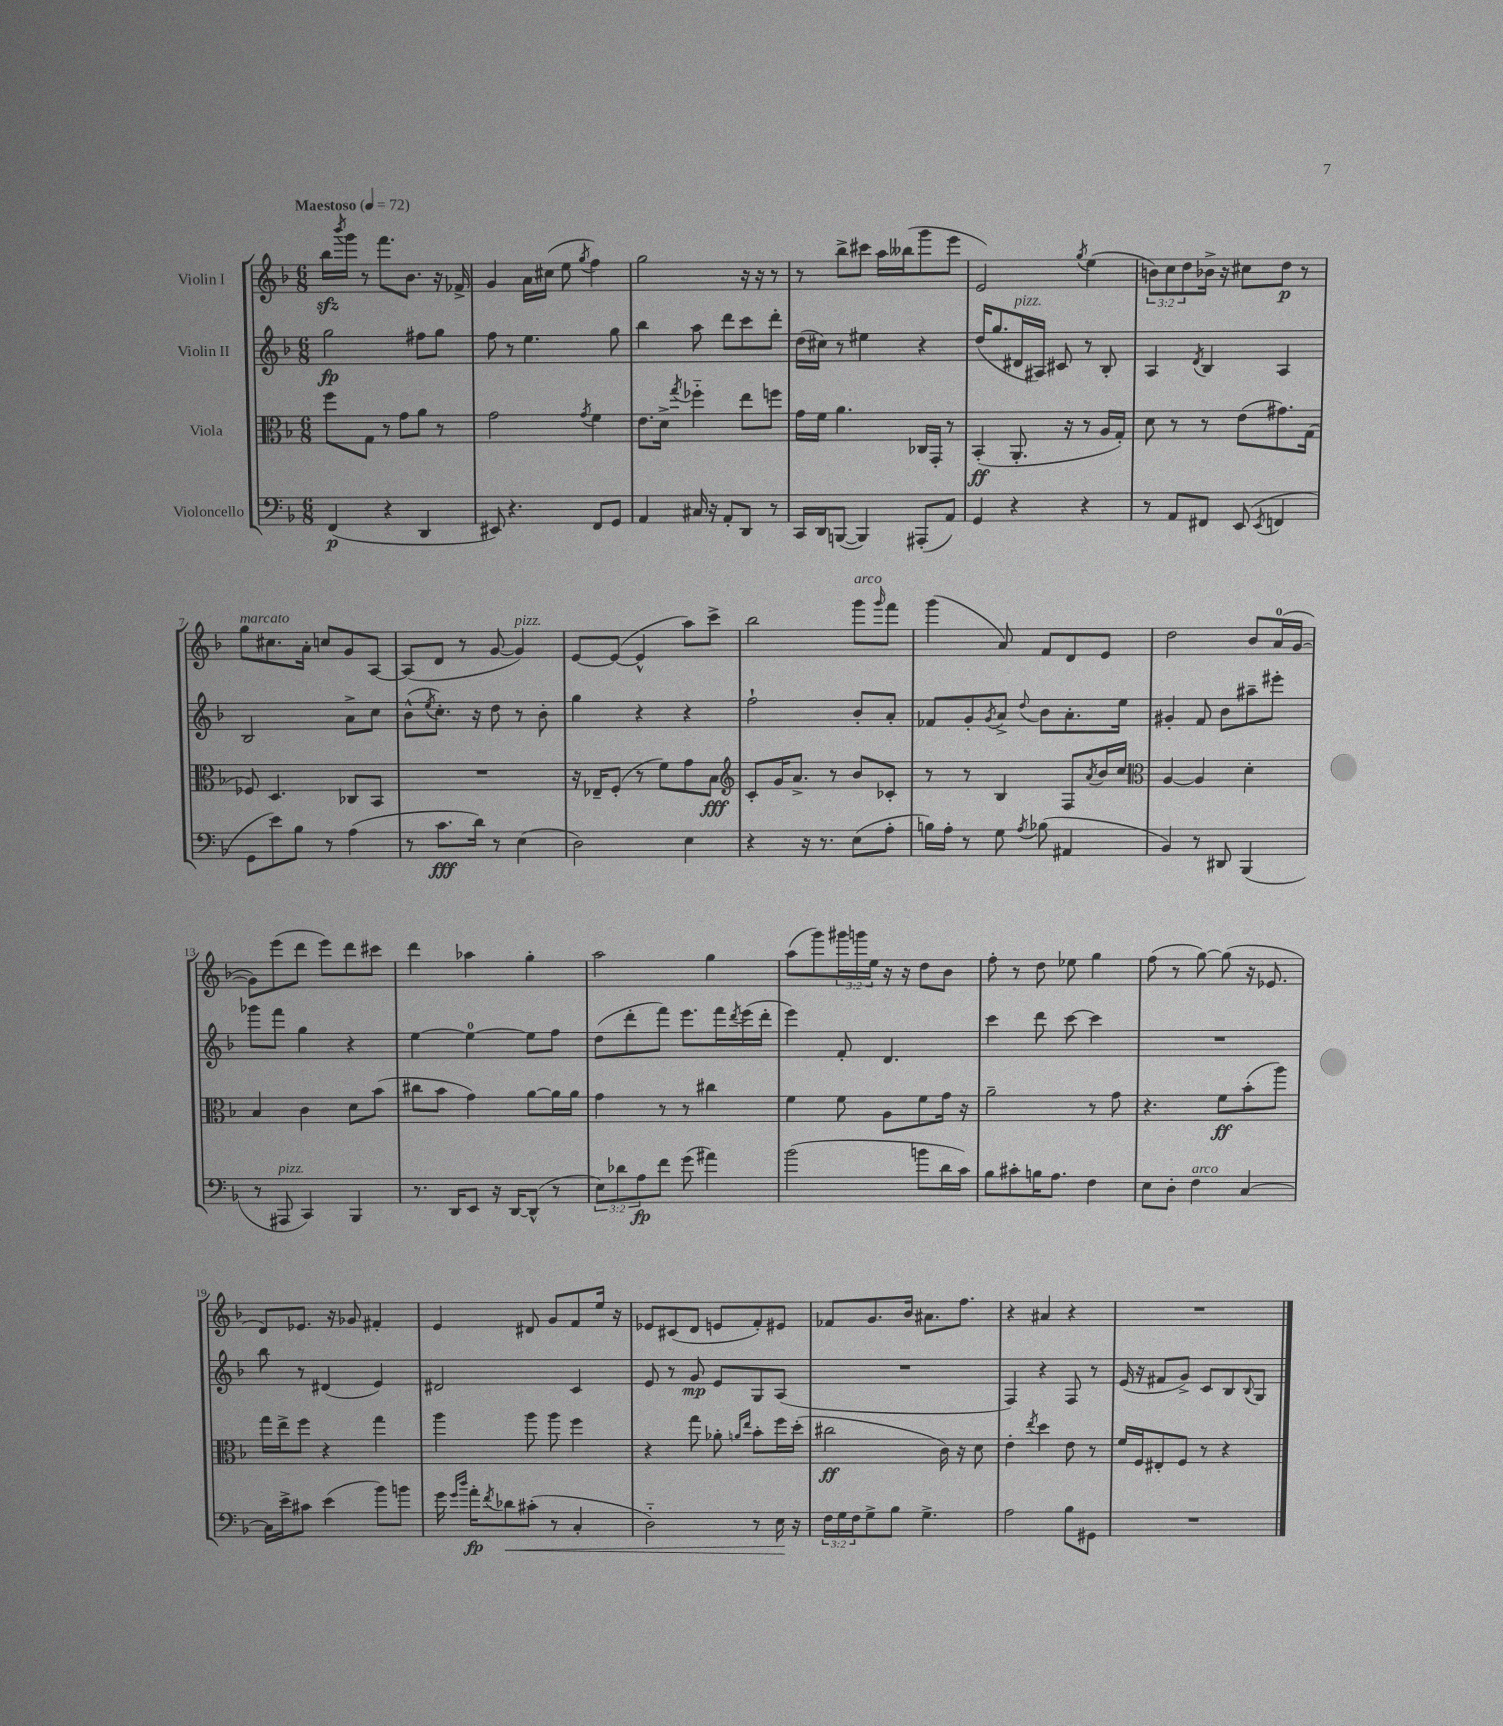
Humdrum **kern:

**kern	**dynam	**kern	**dynam	**kern	**dynam	**kern	**dynam
*part4	*part4	*part3	*part3	*part2	*part2	*part1	*part1
*staff4	*staff4	*staff3	*staff3	*staff2	*staff2	*staff1	*staff1
*I"Violoncello	*	*I"Viola	*	*I"Violin II	*	*I"Violin I	*
*clefF4	*	*clefC3	*	*clefG2	*	*clefG2	*
*k[b-]	*	*k[b-]	*	*k[b-]	*	*k[b-]	*
*M6/8	*	*M6/8	*	*M6/8	*	*M6/8	*
*MM72	*	*MM72	*	*MM72	*	*MM72	*
=1	=1	=1	=1	=1	=1	=1	=1
!	!	!	!	!	!	!LO:TX:a:B:t=Maestoso	!
(4FF/	p	8ff\L	.	2gg\	fp	16bb-zz\LL	.
.	.	.	.	.	.	8qbbb-/	.
.	.	.	.	.	.	16ggg\JJ	.
.	.	8G\J	.	.	.	8r	.
4r	.	8r	.	.	.	8.fff\L	.
.	.	8g\L	.	.	.	.	.
.	.	.	.	.	.	8.b-\J	.
4DD/	.	8a\J	.	8ff#X\L	.	.	.
.	.	8r	.	8gg\J	.	16r	.
.	.	.	.	.	.	16f-X^/	.
=2	=2	=2	=2	=2	=2	=2	=2
8EE#X/)	.	2g\	.	8ff\	.	4g/	.
4.r	.	.	.	8r	.	.	.
.	.	.	.	4.ee\	.	16a\LL	.
.	.	.	.	.	.	(16cc#X\JJ	.
.	.	.	.	.	.	8ee\	.
.	.	8qg/	.	.	.	8qgg/	.
8FF/L	.	4f\	.	.	.	4ff\)	.
8GG/J	.	.	.	8gg\	.	.	.
=3	=3	=3	=3	=3	=3	=3	=3
4AA/	.	8.e\L	.	4bb-\	.	2gg\	.
.	.	16d^\Jk	.	.	.	.	.
.	.	8qgg/	.	.	.	.	.
16C#X/	.	4ff-X\	.	8aa\	.	.	.
16r	.	.	.	.	.	.	.
8AA'/L	.	.	.	8ddd\L	.	.	.
8DD/J	.	8ee\L	.	8ccc\	.	16r	.
.	.	.	.	.	.	16r	.
8r	.	8ffn\J	.	8ddd'\J	.	8r	.
=4	=4	=4	=4	=4	=4	=4	=4
16CC/LL	.	16g\LL	.	(16dd\LL	.	8r	.
16DD/J	.	16f\JJ	.	16cc#X\JJ)	.	.	.
([8BBBn/J	.	4.a\	.	8r	.	8bb-^\L	.
4BBB/])	.	.	.	4ee#X\	.	8ccc#X\J	.
.	.	.	.	.	.	16aa\LL	.
.	.	.	.	.	.	(16bb--X\J	.
(8AAA#X'/L	.	16C-X/LL	.	4r	.	8ggg\	.
.	.	16GG'/JJ	.	.	.	.	.
8AA/J)	.	8r	.	.	.	8eee\J	.
=5	=5	=5	=5	=5	=5	=5	=5
4GG/	.	(4BB-'/	ff	(16dd/KL	.	2e/)	.
.	.	.	.	8.gg/	.	.	.
!	!	!	!	!LO:TX:a:i:t=pizz.	!	!	!
4r	.	8.AA'/	.	16d#X/L	.	.	.
.	.	.	.	16A#X/JJ)	.	.	.
.	.	.	.	8c#X/	.	.	.
.	.	16r	.	.	.	.	.
.	.	.	.	.	.	8qgg/	.
4r	.	8r	.	8r	.	(4ee\	.
.	.	16A/LL	.	8B-'/	.	.	.
.	.	16G'/JJ)	.	.	.	.	.
=6	=6	=6	=6	=6	=6	=6	=6
8r	.	8d\	.	4A/	.	12bn\L)	.
.	.	.	.	.	.	12cc\	.
8AA/L	.	8r	.	.	.	.	.
.	.	.	.	.	.	12dd\	.
.	.	.	.	8qd/	.	.	.
8FF#X/J	.	8r	.	4B-/	.	16b-X^\Jk	.
.	.	.	.	.	.	16r	.
(8EE/	.	(8e\L	.	.	.	8cc#X\L	.
8qEE/	.	.	.	.	.	.	.
4FFn/	.	8.g#X\)	.	4A/	.	8dd\J	p
.	.	.	.	.	.	8r	.
.	.	(16G\Jk	.	.	.	.	.
!!LO:LB:g=z
=7	=7	=7	=7	=7	=7	=7	=7
!	!	!	!	!	!	!LO:TX:a:i:t=marcato	!
8GG\L	.	8F-X/)	.	2B-/	.	8gg\L	.
8e\)	.	4.D/	.	.	.	8.cc#X\	.
8B-\J	.	.	.	.	.	.	.
.	.	.	.	.	.	16a'\Jk	.
8r	.	.	.	.	.	8ccn/L	.
(4A\	.	8C-X/L	.	8a^\L	.	8g/	.
.	.	8BB-/J	.	8cc\J	.	[8A/J	.
=8	=8	=8	=8	=8	=8	=8	=8
8r	.	2.r	.	(8b-^^\L	.	(8A/L]	.
.	.	.	.	8qee/	.	.	.
8.c\L	fff	.	.	8.cc'\J)	.	8d/J	.
.	.	.	.	.	.	8r	.
16d\Jk)	.	.	.	16r	.	.	.
8r	.	.	.	8dd\	.	[8g/	.
!	!	!	!	!	!	!LO:TX:a:i:t=pizz.	!
(4E\	.	.	.	8r	.	4g/])	.
.	.	.	.	8b-'\	.	.	.
=9	=9	=9	=9	=9	=9	=9	=9
2D\)	.	16r	.	4gg\	.	[8e/L	.
.	.	16E-X~/KL	.	.	.	.	.
.	.	(8F'/J	.	.	.	(8e/J_	.
.	.	8r	.	4r	.	4e^^/]	.
.	.	8f\L)	.	.	.	.	.
4E\	.	8g\	.	4r	.	8aa\L)	.
.	.	8B-\J	fff	.	.	8ccc^\J	.
=10	=10	=10	=10	=10	=10	=10	=10
*	*	*clefG2	*	*	*	*	*
4r	.	8c'/L	.	2ff`\	.	2bb-\	.
.	.	16g/K	.	.	.	.	.
.	.	8.a^/J	.	.	.	.	.
16r	.	.	.	.	.	.	.
8.r	.	.	.	.	.	.	.
.	.	8r	.	.	.	.	.
!	!	!	!	!	!	!LO:TX:a:i:t=arco	!
(8E\L	.	8b-/L	.	8b-'/L	.	8ggg\L	.
.	.	.	.	.	.	16qqggg/	.
8A'\J	.	8c-X'/J	.	8a'/J	.	8fff\J	.
=11	=11	=11	=11	=11	=11	=11	=11
16Bn\LL)	.	8r	.	8f-X/L	.	(4ggg\	.
16A'\JJ	.	.	.	.	.	.	.
8r	.	8r	.	8g'/	.	.	.
.	.	.	.	8qg/	.	.	.
8G\	.	4B-/	.	8a^/J	.	8a/)	.
8qA/	.	.	.	8qqdd/	.	.	.
(8B-X\	.	.	.	8b-\L	.	8f/L	.
4AA#X/	.	8F/L	.	8.a'\	.	8d/	.
.	.	8qa/	.	.	.	.	.
.	.	16b-/L	.	.	.	8e/J	.
.	.	16cc/JJ	.	16ee\Jk	.	.	.
=12	=12	=12	=12	=12	=12	=12	=12
*	*	*clefC3	*	*	*	*	*
4BB-/)	.	[4A/	.	4g#X'/	.	2dd\	.
8r	.	4A/]	.	8f/	.	.	.
8DD#X/	.	.	.	8b-\L	.	.	.
(4BBB-/	.	4d'\	.	8aa#X~\	.	8b-/L	.
.	.	.	.	8eee#X'\J	.	(16a/L	.
.	.	.	.	.	.	[16g/JJ	.
!!LO:LB:g=z
=13	=13	=13	=13	=13	=13	=13	=13
8r	.	4B-/	.	8ggg-X\L	.	8g\L])	.
!LO:TX:a:i:t=pizz.	!	!	!	!	!	!	!
8AAA#X/	.	.	.	8fff\J	.	(8eee\	.
4CC/)	.	4c\	.	4gg\	.	8ddd\J	.
.	.	.	.	.	.	8eee\L)	.
4BBB-/	.	8d\L	.	4r	.	8ddd\	.
.	.	(8b-\J	.	.	.	8ccc#X\J	.
=14	=14	=14	=14	=14	=14	=14	=14
8.r	.	8cc#X\L	.	[4ee\	.	4ddd\	.
.	.	8b-\J	.	.	.	.	.
16DD/KL	.	.	.	.	.	.	.
8EE/J	.	4g\)	.	4ee\_	.	4aa-X\	.
16r	.	.	.	.	.	.	.
[16DD/KL	.	.	.	.	.	.	.
(8DD^^/J]	.	[8a\L	.	8ee\L]	.	4gg'\	.
8r	.	16a\L]	.	8ff\J	.	.	.
.	.	16a\JJ	.	.	.	.	.
=15	=15	=15	=15	=15	=15	=15	=15
12E\L)	.	4g\	.	(8dd\L	.	2aa\	.
12d-X\	.	.	.	.	.	.	.
.	.	.	.	8ddd'\	.	.	.
12A\	fp	.	.	.	.	.	.
8f\J	.	8r	.	8fff\J)	.	.	.
(8g\	.	8r	.	8.eee\L	.	.	.
4a#X\)	.	4cc#X\	.	.	.	4gg\	.
.	.	.	.	16fff\L	.	.	.
.	.	.	.	8qddd/	.	.	.
.	.	.	.	(16eee\	.	.	.
.	.	.	.	16ddd'\JJ	.	.	.
=16	=16	=16	=16	=16	=16	=16	=16
(2b-\	.	4f\	.	4eee\)	.	(8aa\L	.
.	.	.	.	.	.	8ggg\)	.
.	.	8f\	.	8f'/	.	24ggg#X\L	.
.	.	.	.	.	.	24gggn\	.
.	.	.	.	.	.	24ee\JJ	.
.	.	8A\L	.	4.d/	.	16r	.
.	.	.	.	.	.	16r	.
8bn\L	.	8f\	.	.	.	8dd\L	.
16d\L	.	16g\Jk	.	.	.	8b-\J	.
16c\JJ)	.	16r	.	.	.	.	.
=17	=17	=17	=17	=17	=17	=17	=17
8B-\L	.	2a~\	.	4ccc\	.	8ff'\	.
8c#X'\	.	.	.	.	.	8r	.
16Bn\K	.	.	.	8ddd\	.	8dd\	.
8.A\J	.	.	.	.	.	.	.
.	.	.	.	[8ccc\	.	8ee-X\	.
4F\	.	8r	.	4ccc\]	.	4gg\	.
.	.	8g\	.	.	.	.	.
=18	=18	=18	=18	=18	=18	=18	=18
8E\L	.	4.r	.	2.r	.	(8ff\	.
8D'\J	.	.	.	.	.	8r	.
!LO:TX:a:i:t=arco	!	!	!	!	!	!	!
4F\	.	.	.	.	.	[8gg\)	.
.	.	8f\L	ff	.	.	(8gg\]	.
[4C/	.	(8b-'\	.	.	.	16r	.
.	.	.	.	.	.	8.e-X/	.
.	.	8aa\J)	.	.	.	.	.
!!LO:LB:g=z
=19	=19	=19	=19	=19	=19	=19	=19
16C\LL]	.	16gg\LL	.	8bb-\	.	8d/L)	.
16e^\J	.	16ee^\J	.	.	.	.	.
8c#X\J	.	8ff\J	.	8r	.	8.e-X/J	.
(4e\	.	4r	.	(4d#X/	.	.	.
.	.	.	.	.	.	16r	.
.	.	.	.	.	.	8g-X/	.
8b-\L)	.	4gg\	.	4e/)	.	4f#X'/	.
8bn\J	.	.	.	.	.	.	.
=20	=20	=20	=20	=20	=20	=20	=20
16g\	.	4aa\	.	2d#X/	.	4e/	.
16qqg/LL	.	.	.	.	.	.	.
16qqdd/JJ	.	.	.	.	.	.	.
16a'\KL	fp	.	.	.	.	.	.
8qf/	.	.	.	.	.	.	.
!	!LO:HP:b	!	!	!	!	!	!
8d-X\	<	.	.	.	.	.	.
(8c#X'\J	.	8aa\	.	.	.	8d#X/	.
8r	.	8aa\	.	.	.	8g/L	.
4C'/	.	4ff\	.	4c/	.	8f/	.
.	.	.	.	.	.	16ee/Jk	.
.	.	.	.	.	.	16r	.
=21	=21	=21	=21	=21	=21	=21	=21
2D\)	.	4r	.	8e/	.	8e-X/L	.
.	.	.	.	8r	.	(8c#X/	.
.	.	8gg\	.	8g/	mp	8d/J	.
.	.	8a-X'\	.	8e/L	.	8en/L	.
.	.	16qqan/LL	.	.	.	.	.
.	.	16qqee/JJ	.	.	.	.	.
8r	.	8b-'\L	.	8G/	.	8f'/)	.
16E\	.	16ff\L	.	(8A/J	.	8e#X/J	.
16r	[	(16dd'\JJ	.	.	.	.	.
=22	=22	=22	=22	=22	=22	=22	=22
24F\LL	.	2cc#X\	ff	2.r	.	8f-X/L	.
24G\	.	.	.	.	.	.	.
24F\J	.	.	.	.	.	.	.
8G^\	.	.	.	.	.	8.g/	.
8B-\J	.	.	.	.	.	.	.
.	.	.	.	.	.	16b-/Jk	.
4.G^\	.	.	.	.	.	8.a#X\L	.
.	.	16c\)	.	.	.	.	.
.	.	16r	.	.	.	8.ff\J	.
.	.	8d\	.	.	.	.	.
=23	=23	=23	=23	=23	=23	=23	=23
2A\	.	4e'\	.	4F/)	.	4r	.
.	.	8qee/	.	.	.	.	.
.	.	4dd\	.	4r	.	4a#X/	.
8B-\L	.	8e\	.	8F/	.	4r	.
8GG#X\J	.	8r	.	8r	.	.	.
=24	=24	=24	=24	=24	=24	=24	=24
2.r	.	16f/LL	.	(16e/	.	2.r	.
.	.	16F/J	.	16r	.	.	.
.	.	8E#X'/	.	8f#X/L	.	.	.
.	.	8F/J	.	8g^/J)	.	.	.
.	.	8r	.	8c/L	.	.	.
.	.	4r	.	8B-/	.	.	.
.	.	.	.	8qqB-/	.	.	.
.	.	.	.	8G/J	.	.	.
==	==	==	==	==	==	==	==
*-	*-	*-	*-	*-	*-	*-	*-
